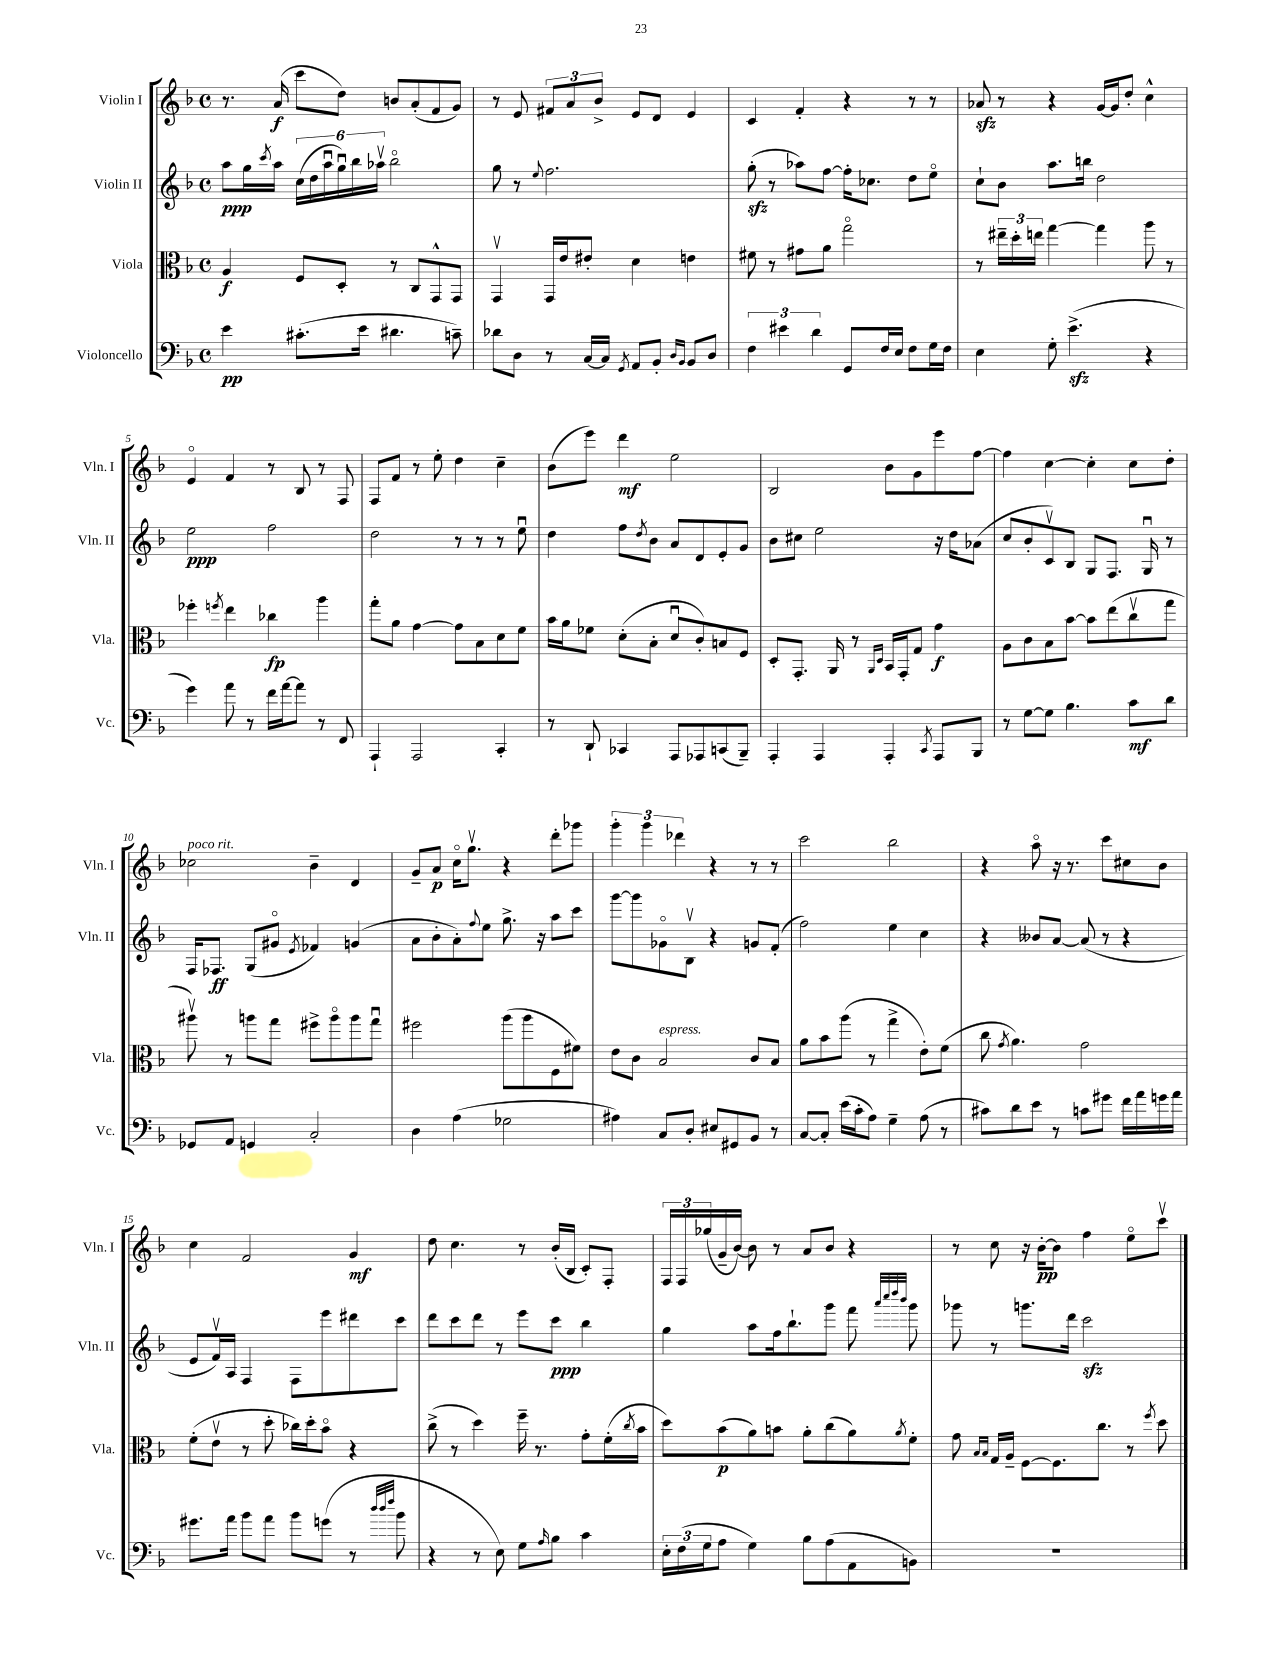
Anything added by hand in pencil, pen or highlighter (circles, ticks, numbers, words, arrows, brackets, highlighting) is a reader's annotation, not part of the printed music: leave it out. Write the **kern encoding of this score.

**kern	**dynam	**kern	**dynam	**kern	**dynam	**kern	**dynam
*part4	*part4	*part3	*part3	*part2	*part2	*part1	*part1
*staff4	*staff4	*staff3	*staff3	*staff2	*staff2	*staff1	*staff1
*I"Violoncello	*	*I"Viola	*	*I"Violin II	*	*I"Violin I	*
*I'Vc.	*	*I'Vla.	*	*I'Vln. II	*	*I'Vln. I	*
*clefF4	*	*clefC3	*	*clefG2	*	*clefG2	*
*k[b-]	*	*k[b-]	*	*k[b-]	*	*k[b-]	*
*M4/4	*	*M4/4	*	*M4/4	*	*M4/4	*
*met(c)	*	*met(c)	*	*met(c)	*	*met(c)	*
=1	=1	=1	=1	=1	=1	=1	=1
4e\	pp	4A/	f	8aa\L	ppp	8.r	.
.	.	.	.	16gg\L	.	.	.
.	.	.	.	8qccc/	.	.	.
.	.	.	.	16aa\JJ	.	(16a/	f
(8.c#X'\L	.	8F/L	.	(24cc\LL	.	8ccc\L	.
.	.	.	.	24dd\	.	.	.
.	.	.	.	24aau\	.	.	.
.	.	8D'/J	.	24ggu\)	.	8dd\J)	.
.	.	.	.	24bb-\	.	.	.
16e\Jk	.	.	.	.	.	.	.
.	.	.	.	24aa-Xv\JJ	.	.	.
4.d#X\	.	8r	.	2bb-\	.	8bn/L	.
.	.	8C/L	.	.	.	(8a'/	.
.	.	8GG^^/	.	.	.	8f/	.
8cn~\)	.	8GG/J	.	.	.	8g/J)	.
=2	=2	=2	=2	=2	=2	=2	=2
8d-X\L	.	4GGv/	.	8gg\	.	8r	.
8D\J	.	.	.	8r	.	8e/	.
.	.	.	.	8qqee/	.	.	.
8r	.	16GG/LL	.	2.ff\	.	12f#X/L	.
.	.	16e/J	.	.	.	.	.
.	.	.	.	.	.	12a/	.
[16C/LL	.	8e#X'/J	.	.	.	.	.
.	.	.	.	.	.	12b-^/J	.
16C/JJ]	.	.	.	.	.	.	.
8qGG/	.	.	.	.	.	.	.
8AA/L	.	4d\	.	.	.	8e/L	.
8BB-'/J	.	.	.	.	.	8d/J	.
16qqD/LL	.	.	.	.	.	.	.
16qqBB-/JJ	.	.	.	.	.	.	.
8BB-/L	.	4en\	.	.	.	4e/	.
8D/J	.	.	.	.	.	.	.
=3	=3	=3	=3	=3	=3	=3	=3
6F\	.	8f#X\	.	(8ggzz'\	.	4c/	.
.	.	8r	.	8r	.	.	.
6e#X\	.	.	.	.	.	.	.
.	.	8g#X\L	.	8aa-X\L)	.	4f'/	.
6d\	.	.	.	.	.	.	.
.	.	8a\J	.	[8ff\J	.	.	.
8GG/L	.	2gg\	.	16ff'\KL]	.	4r	.
.	.	.	.	8.cc-X\J	.	.	.
16F/L	.	.	.	.	.	.	.
16E/JJ	.	.	.	.	.	.	.
8F\L	.	.	.	8dd\L	.	8r	.
16G\L	.	.	.	8ee\J	.	8r	.
16F\JJ	.	.	.	.	.	.	.
=4	=4	=4	=4	=4	=4	=4	=4
4E\	.	8r	.	8cc`\L	.	8a-Xzz/	.
.	.	24ee#X~\LL	.	8b-\J	.	8r	.
.	.	24dd'\	.	.	.	.	.
.	.	24een\JJ	.	.	.	.	.
8G'\	.	[4gg\	.	8.aa\L	.	4r	.
(4.ezz^\	.	.	.	.	.	.	.
.	.	.	.	16bbn\Jk	.	.	.
.	.	4gg\]	.	2dd\	.	[16g/LL	.
.	.	.	.	.	.	16g/J]	.
.	.	.	.	.	.	8dd'/J	.
4r	.	8aa\	.	.	.	4cc^^\	.
.	.	8r	.	.	.	.	.
!!LO:LB:g=z
=5	=5	=5	=5	=5	=5	=5	=5
4g\)	.	4ff-X'\	.	2ee\	ppp	4e/	.
.	.	8qffn/	.	.	.	.	.
8a\	.	4ee\	.	.	.	4f/	.
8r	.	.	.	.	.	.	.
16f\LL	.	4cc-X\	fp	2ff\	.	8r	.
[16a\J	.	.	.	.	.	.	.
8a\J]	.	.	.	.	.	8B-/	.
8r	.	4aa\	.	.	.	8r	.
8FF/	.	.	.	.	.	8F/	.
=6	=6	=6	=6	=6	=6	=6	=6
4AAA`/	.	8gg'\L	.	2dd\	.	8F/L	.
.	.	8a\J	.	.	.	8f/J	.
2AAA/	.	[4g\	.	.	.	8r	.
.	.	.	.	.	.	8ee'\	.
.	.	8g\L]	.	8r	.	4dd\	.
.	.	8B-\	.	8r	.	.	.
4CC'/	.	8d\	.	8r	.	4cc~\	.
.	.	8f\J	.	8eeu\	.	.	.
=7	=7	=7	=7	=7	=7	=7	=7
8r	.	16b-\LL	.	4dd\	.	(8b-\L	.
.	.	16a\J	.	.	.	.	.
8DD`/	.	8f-X\J	.	.	.	8eee\J)	.
4CC-X/	.	(8d'\L	.	8ff\L	.	4ddd\	mf
.	.	.	.	8qdd/	.	.	.
.	.	8B-'\J	.	8b-\J	.	.	.
8AAA/L	.	8du/L	.	8a/L	.	2ee\	.
8AAA-X/	.	8c'/)	.	8d/	.	.	.
(8CCn/	.	8Bn/	.	8e'/	.	.	.
8BBB-~/J)	.	8F/J	.	8g/J	.	.	.
=8	=8	=8	=8	=8	=8	=8	=8
4AAA'/	.	8D'/L	.	8b-\L	.	2B-/	.
.	.	8.GG'/J	.	8cc#X\J	.	.	.
4AAA/	.	.	.	2ee\	.	.	.
.	.	16AA/	.	.	.	.	.
.	.	8r	.	.	.	.	.
.	.	16qqAA/LL	.	.	.	.	.
.	.	16qqD/JJ	.	.	.	.	.
4AAA'/	.	16BB-/LL	.	.	.	8b-\L	.
.	.	16GG'/J	.	.	.	.	.
.	.	8G/J	.	.	.	8g\	.
8qCC/	.	.	.	.	.	.	.
8AAA/L	.	4g\	f	16r	.	8eee\	.
.	.	.	.	16dd\KL	.	.	.
8BBB-/J	.	.	.	(8a-X\J	.	[8ff\J	.
=9	=9	=9	=9	=9	=9	=9	=9
8r	.	8A\L	.	8cc/L	.	4ff\]	.
[8G\L	.	8c\	.	8b-'/	.	.	.
8G\J]	.	8B-\	.	8cv/)	.	[4cc\	.
4.B-\	.	[8b-\J	.	8B-/J	.	.	.
.	.	8b-\L]	.	8G/L	.	4cc'\]	.
.	.	(8ee\	.	8.F/J	.	.	.
8c\L	mf	8ccv\	.	.	.	8cc\L	.
.	.	.	.	16Gu/	.	.	.
8d\J	.	8gg\J	.	8r	.	8dd'\J	.
!!LO:LB:g=z
=10	=10	=10	=10	=10	=10	=10	=10
!	!	!	!	!	!	!LO:TX:a:i:t=poco rit.	!
8GG-X/L	.	8aa#Xv\)	.	16F/KL	.	2cc-X\	.
.	.	.	.	8.F-X/J	ff	.	.
8AA/J	.	8r	.	.	.	.	.
4GGn/	.	8aan\L	.	(8G/L	.	.	.
.	.	8gg\J	.	8g#X/J	.	.	.
.	.	.	.	8qe/	.	.	.
2C'/	.	8ff#X^\L	.	4f-X/)	.	4b-~\	.
.	.	8aa\	.	.	.	.	.
.	.	8aa\	.	(4gn/	.	4d/	.
.	.	8ggu\J	.	.	.	.	.
=11	=11	=11	=11	=11	=11	=11	=11
4D\	.	2ff#X\	.	8a\L	.	8g~/L	.
.	.	.	.	8b-'\	.	8a/J	p
(4A\	.	.	.	8a'\)	.	16cc\KL	.
.	.	.	.	.	.	8.ggv\J	.
.	.	.	.	8qqff/	.	.	.
.	.	.	.	8ee\J	.	.	.
2G-X\	.	(8aa\L	.	8.gg^\	.	4r	.
.	.	8aa\	.	.	.	.	.
.	.	.	.	16r	.	.	.
.	.	8F\	.	8aa\L	.	8ddd'\L	.
.	.	8f#X\J)	.	8ccc\J	.	8ggg-X\J	.
=12	=12	=12	=12	=12	=12	=12	=12
4A#X\)	.	8e\L	.	[8ggg\L	.	6ggg'\	.
.	.	8c\J	.	8ggg\]	.	.	.
.	.	.	.	.	.	6ggg\	.
!	!	!LO:TX:a:i:t=espress.	!	!	!	!	!
8C/L	.	2B-/	.	8g-X\	.	.	.
.	.	.	.	.	.	6ddd-X\	.
8D'/J	.	.	.	8B-v\J	.	.	.
8E#X/L	.	.	.	4r	.	4r	.
8GG#X/	.	.	.	.	.	.	.
8BB-/J	.	8c/L	.	8gn/L	.	8r	.
8r	.	8B-/J	.	(8f'/J	.	8r	.
=13	=13	=13	=13	=13	=13	=13	=13
[8C/L	.	8a\L	.	2ff\)	.	2ccc\	.
8C'/J]	.	8b-\	.	.	.	.	.
(16e\LL	.	(8aa\J	.	.	.	.	.
16c'\J	.	.	.	.	.	.	.
8A\J)	.	8r	.	.	.	.	.
4G~\	.	4gg^\	.	4ee\	.	2bb-\	.
(8A\	.	8e'\L)	.	4cc\	.	.	.
8r	.	(8f\J	.	.	.	.	.
=14	=14	=14	=14	=14	=14	=14	=14
8c#X\L)	.	8cc\	.	4r	.	4r	.
.	.	8qg/	.	.	.	.	.
8d\	.	4.a\)	.	.	.	.	.
8e\J	.	.	.	8b--X/L	.	8aa\	.
8r	.	.	.	[8a/J	.	16r	.
.	.	.	.	.	.	8.r	.
8cn\L	.	2g\	.	(8a/]	.	.	.
8g#X\J	.	.	.	8r	.	8ccc\L	.
16f\LL	.	.	.	4r	.	8cc#X\	.
16a\	.	.	.	.	.	.	.
16gn\	.	.	.	.	.	8b-\J	.
16a\JJ	.	.	.	.	.	.	.
!!LO:LB:g=z
=15	=15	=15	=15	=15	=15	=15	=15
8.g#X\L	.	(8f'\L	.	8e/L	.	4cc\	.
.	.	8ev\J	.	16fv/L)	.	.	.
16a\Jk	.	.	.	16A/JJ	.	.	.
8b-\L	.	8r	.	4F/	.	2f/	.
8a\J	.	8dd'\	.	.	.	.	.
8b-\L	.	16cc-X\LL)	.	8F\L	.	.	.
.	.	16dd'\J	.	.	.	.	.
(8gn\J	.	8b-\J	.	8eee\	.	.	.
8r	.	4r	.	8ddd#X\	.	4g/	mf
32qqdd/LLL	.	.	.	.	.	.	.
32qqdd/	.	.	.	.	.	.	.
32qqff/JJJ	.	.	.	.	.	.	.
8b-\	.	.	.	8ccc\J	.	.	.
=16	=16	=16	=16	=16	=16	=16	=16
4r	.	(8cc^\	.	8ddd\L	.	8dd\	.
.	.	8r	.	8ccc\	.	4.cc\	.
8r	.	4dd\)	.	8ddd\J	.	.	.
8E\)	.	.	.	8r	.	.	.
8G\L	.	16ff~\	.	8eee\L	.	8r	.
.	.	8.r	.	.	.	.	.
16qqA/	.	.	.	.	.	.	.
8B-\J	.	.	.	8ccc\J	ppp	(16b-'/LL	.
.	.	.	.	.	.	16B-/JJ	.
4c\	.	8g'\L	.	4bb-\	.	8c'/L)	.
.	.	(16f'\L	.	.	.	8F'/J	.
.	.	8qcc/	.	.	.	.	.
.	.	16b-\JJ	.	.	.	.	.
=17	=17	=17	=17	=17	=17	=17	=17
24E'\LL	.	8dd\L)	.	4gg\	.	24F/LL	.
(24F\	.	.	.	.	.	24F/	.
24G\J	.	.	.	.	.	(24gg-X/	.
8A\J	.	(8b-\	p	.	.	16g~/	.
.	.	.	.	.	.	[16b-/JJ)	.
4G\)	.	8a\)	.	8aa\L	.	8b-\]	.
.	.	8bn\J	.	16ff\k	.	8r	.
.	.	.	.	8.bb-`\	.	.	.
8B-\L	.	8a'\L	.	.	.	8a/L	.
(8A\	.	(8cc\	.	8ggg\J	.	8b-/J	.
8AA\	.	8a\)	.	8fff\	.	4r	.
.	.	.	.	32qqaaa/LLL	.	.	.
.	.	.	.	32qqcccc/	.	.	.
.	.	.	.	32qqdddd/	.	.	.
.	.	8qa/	.	32qqbbb-/JJJ	.	.	.
8BBn\J)	.	8f'\J	.	8ggg\	.	.	.
=18	=18	=18	=18	=18	=18	=18	=18
1r	.	8g\	.	8ggg-X\	.	8r	.
.	.	16qqB-/LL	.	.	.	.	.
.	.	16qqB-/JJ	.	.	.	.	.
.	.	16G/LL	.	8r	.	8cc\	.
.	.	16A~/JJ	.	.	.	.	.
.	.	[8F\L	.	8.gggn\L	.	16r	.
.	.	.	.	.	.	[16b-'\KL	pp
.	.	8.F\]	.	.	.	8b-\J]	.
.	.	.	.	16ddd\Jk	.	.	.
.	.	.	.	2ccczz\	.	4ff\	.
.	.	8.cc\J	.	.	.	.	.
.	.	8r	.	.	.	8ee\L	.
.	.	8qff/	.	.	.	.	.
.	.	8dd\	.	.	.	8cccv\J	.
==	==	==	==	==	==	==	==
*-	*-	*-	*-	*-	*-	*-	*-
